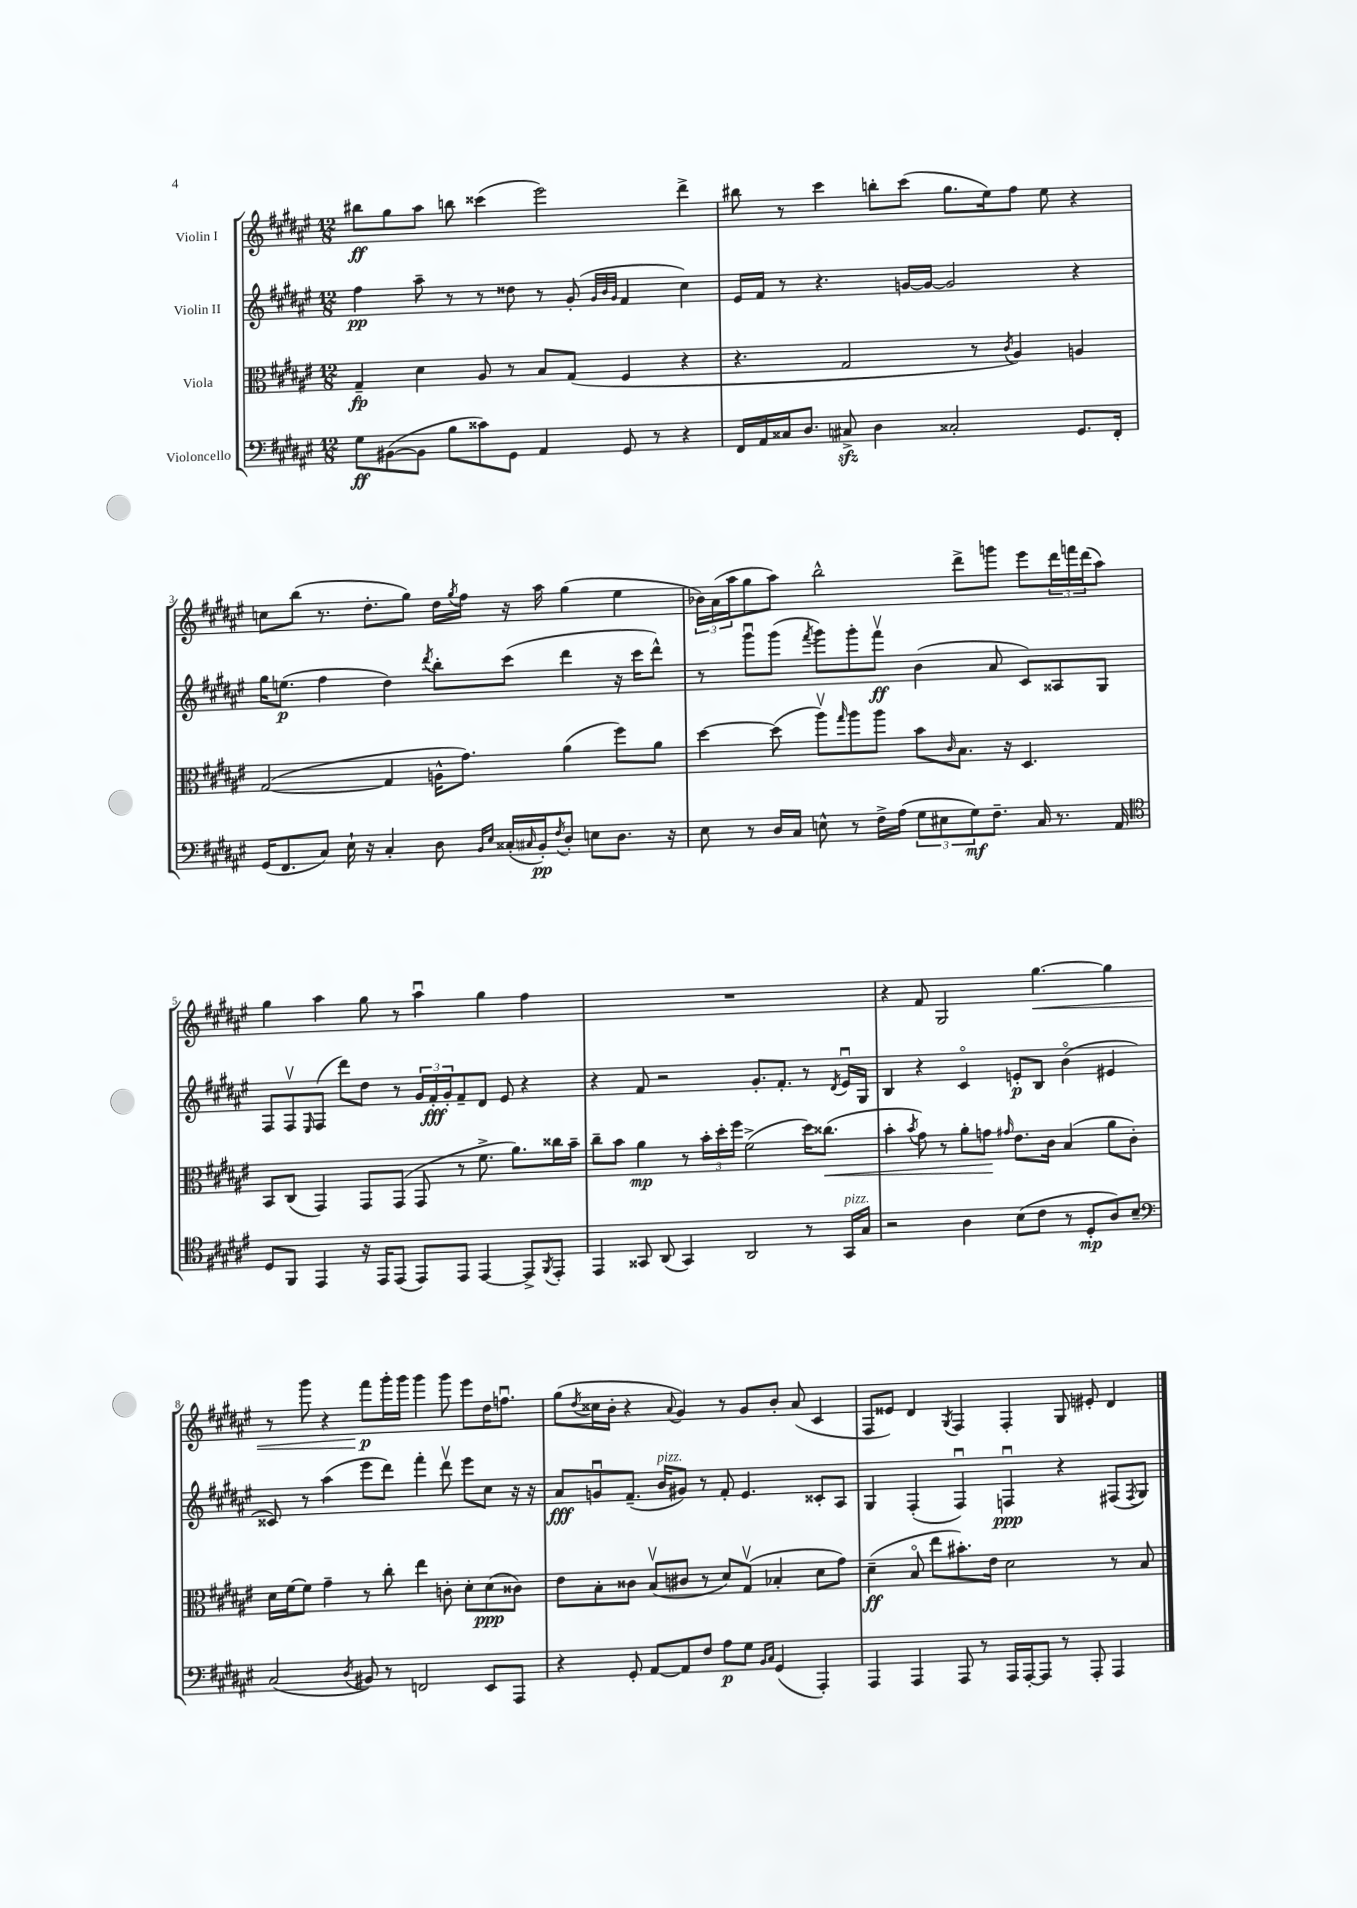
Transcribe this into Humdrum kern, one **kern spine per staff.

**kern	**kern	**kern	**kern
*staff4	*staff3	*staff2	*staff1
*clefF4	*clefC3	*clefG2	*clefG2
*k[f#c#g#d#a#e#]	*k[f#c#g#d#a#e#]	*k[f#c#g#d#a#e#]	*k[f#c#g#d#a#e#]
*M12/8	*M12/8	*M12/8	*M12/8
8G#	4G#~	4ff#	8bb#
([8BB#	.	.	8gg#
8BB#]	4d#	8aa#~	8aa#
8B	.	8r	8bb
8c##)	8A#	8r	(4ccc##
8GG#	8r	8dd##	.
4AA#	8B	8r	2eee#)
.	(8G#	(8g#'	.
.	.	32qqg#	.
.	.	32qqb	.
.	.	32qqg#	.
8GG#	4F#	4f#	.
8r	.	.	.
4r	4r	4cc#)	4ddd#^
=	=	=	=
16FF#	4.r	16e#	8bb#
16AA#	.	16f#	.
16C##	.	8r	8r
8.D#	.	.	.
.	.	4.r	4ccc#
8C#^	2G#	.	.
4D#	.	.	8bb'
.	.	[16g	(8ccc#
.	.	16g_	.
2C##'	.	2g]	8.gg#
.	8r	.	.
.	.	.	16ee#)
.	8qc#	.	.
.	4A#)	.	8ff#
.	.	.	8ee#
8.GG#	4A	4r	4r
16FF#'	.	.	.
=	=	=	=
(16GG#	([2G#	16gg#	8cc
8.FF#	.	(8.ee	.
.	.	.	(8bb
8C#)	.	4ff#	8.r
16E#`	.	.	.
16r	.	.	8.dd#'
4C#'	4G#]	4dd#)	.
.	.	.	8gg#)
.	.	8qddd#	.
8D#	16A^^	8bb'	16dd#
.	.	.	8qgg#
.	8.g#)	.	16ff#
16qqBB	.	.	.
16qqE#	.	.	.
(16C##'	.	(8ccc#	16r
16qqC#	.	.	.
16BB')	.	.	16aa#
8qF#	.	.	.
8D#'	(4a#	4ddd#	(4gg#
8E	.	.	.
8.D#	8ff#)	16r	4ee#
.	.	16ccc#	.
.	8a#	8ddd#^^)	.
16r	.	.	.
=	=	=	=
8E#	[4dd#	8r	24b-)
.	.	.	(24a#
.	.	.	24aa#
8r	.	8ggg#u	8gg#
16D#	(8dd#]	(8ggg#	8aa#)
16C#	.	.	.
.	.	8qfff#	.
8E^^	8aa#v)	8ggg#)	2bb^^
.	16qqgg#	.	.
8r	8aa#	8ggg#'	.
16F#^	8aa#	8fff#v	.
(16A#	.	.	.
12G#	8b	(4b	.
12E#	.	.	.
.	16qqc#	.	.
.	8.B	.	8ddd#^
12G#)	.	.	.
8.F#~	.	8a#	8ggg
.	16r	.	.
.	4.D#	8c#)	8eee#
16C#	.	.	.
8.r	.	8A##	24ddd#
.	.	.	24fff
.	.	.	(24ddd#
.	.	8G#	8aa#)
16AA#	.	.	.
=	=	=	=
*clefC4	*	*	*
8D#	8BB	8F#	4gg#
8FF#	(8C#	8F#v	.
.	.	16qqE#	.
4EE#	4GG#)	(8F#	4aa#
.	.	8ddd#)	.
16r	8GG#	8dd#	8gg#
16EE#	.	.	.
(8EE#	(8GG#	8r	8r
8EE#)	8GG#	24g#	4aa#u
.	.	24f#'	.
.	.	24g#'	.
8EE#	8r	8f#~	.
[4EE#	8.f#^	8d#	4gg#
.	.	8e#	.
.	8.a#)	.	.
8EE#^]	.	4r	4ff#
8qFF#	.	.	.
8EE#'	16cc##	.	.
.	16b~	.	.
=	=	=	=
4EE#	8cc#~	4r	1.r
.	8b	.	.
8GG##	4a#	8f#	.
(8AA#	.	2r	.
4GG##)	8r	.	.
.	24b'	.	.
.	24dd#'	.	.
.	24ff#	.	.
2AA#	(2f#^	.	.
.	.	8.g#'	.
.	.	8.f#'	.
8r	16dd#)	8r	.
.	(8.cc##	.	.
.	.	8qd#	.
16GG##	.	16e#u	.
16G#	.	16G#	.
=	=	=	=
2r	4b'	4B	4r
.	8qb	.	.
.	8g#)	4r	8f#
.	8r	.	2G#
4A#	8a#'	4c#o	.
.	8g	.	.
.	16qqg#	.	.
(8B	8.e#	8e'	.
8c#	.	8B	[4.gg#
.	16c#	.	.
8r	(4B	(4bo	.
8D#'	.	.	.
8A#)	8a#	4e#	4gg#]
8B~	8c#')	.	.
=	=	=	=
*clefF4	*	*	*
(2C#	16d#	8c##)	8r
.	[16f#	.	.
.	8f#]	8r	8ggg#
.	4g#~	(4aa#	4r
8qD#	.	.	.
8BB#)	8r	8eee#	8fff#
8r	8cc#'	8ddd#)	16ggg#'
.	.	.	16ggg#
2FF	4ee#	4fff#'	4ggg#
.	8c'	8ddd#v	8ggg#
.	8d#'	8eee#	8eee#
8EE#	(8d#	8cc#	16dd#
.	.	.	8.ffu
8AAA#	8c##)	16r	.
.	.	16r	.
=	=	=	=
4r	8e#	8a#	(8gg#
.	.	.	8qdd#
.	8B'	8gu	16cc##
.	.	.	16b'
8GG#'	8c##	(8.f#~	4r
[8AA#	(8Bv	.	.
.	.	16b	.
.	.	.	8qqa#
8AA#]	8c#	8g#)	4g#)
8F#	8r	8r	.
8A#	8d#)	8f#'	8r
8G#	(8G#v	4.e#	8g#
16qqBB	.	.	.
16qqC#	.	.	.
(4GG#	4B-'	.	8b'
.	.	.	(8a#
4AAA#')	8d#	8c##'	4c#
.	8g#)	8A#	.
=	=	=	=
4AAA#	(4d#~	4G#	8F#
.	.	.	8e##)
4AAA#	8Bo	(4F#'	4d#
.	8ee#	.	.
.	.	.	8qG#
8AAA#	8.b#')	4F#u)	4F#
8r	.	.	.
.	16e#	.	.
16AAA#	2d#	4Fu	4F#'
[16AAA#'	.	.	.
8AAA#]	.	.	.
8r	.	4r	8G#
8AAA#'	.	.	8e#'
4AAA#	8r	(8F#	4d#
.	.	8qF#	.
.	8B	8G#)	.
==	==	==	==
*-	*-	*-	*-
